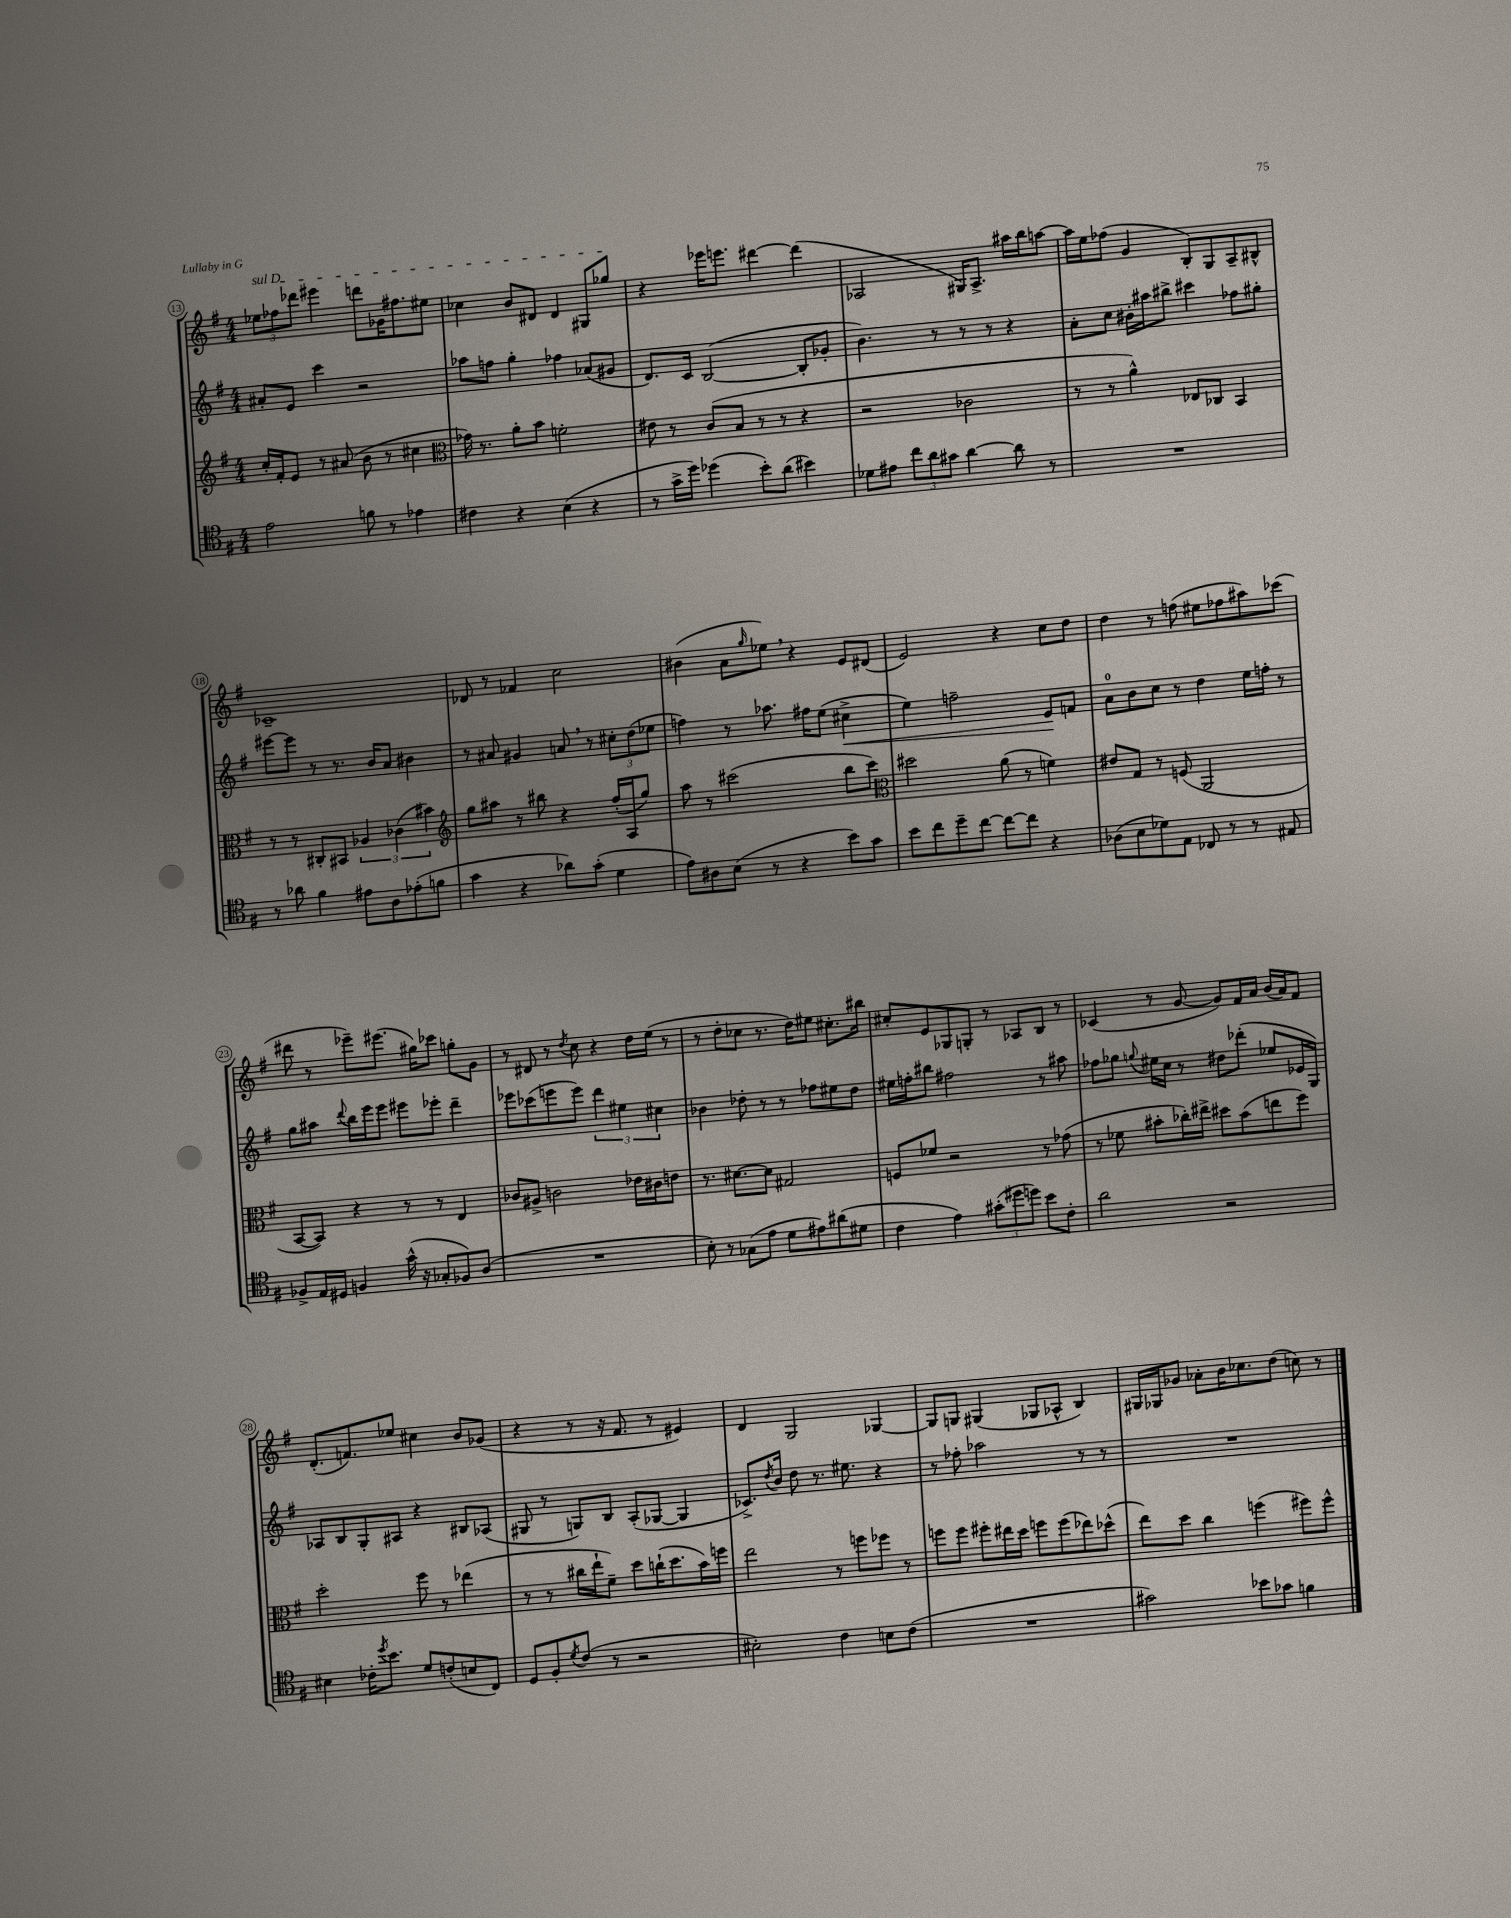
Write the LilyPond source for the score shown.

<<
\new StaffGroup <<
\new Staff = "s0" {
    \clef treble \key g \major \numericTimeSignature \time 4/4
    \tuplet 3/2 { \once \override TextSpanner.bound-details.left.text = \markup { \italic "sul D" } ees''8\startTextSpan fes''8 des'''8 } eis'''4 d'''8 ges'16 fis''8. eis''8 |
    ces''4 b'8 dis'8 dis'4 gis8 ges''8\stopTextSpan |
    r4 ees'''16 e'''8. dis'''4~ dis'''4( |
    aes2 gis16) aes8.-> ais''16 b''16 a''8~ |
    a''16 e''16 fes''8( g'4 b8-.) g8 a8-- bis8-^ |
    ces'1-- |
    des'8 r8 fes'4 c''2 |
    bis'4( a'8 \grace { g''16 } ees''8) \breathe r4 e'8 dis'8( |
    e'2) r4 c''8 d''8 |
    d''4 r8 f''8( eis''8 fes''8 ais''8) ces'''8( |
    dis'''8 r8 ees'''8--) eis'''8.( gis''16) ces'''8 g''8-. g'8 |
    r8 dis'8 r8 \acciaccatura { d''8 } c''8 r4 d''16 e''16( r8 |
    r8 d''8-. ces''8 r8. d''16) eis''8 cis''8.-. bis''16 |
    cis''8-. e'8 ges8 g8-. r8 aes8 b8 r8 |
    ces'4( r8 g'8~ g'8) fis'16 a'16 b'16( a'16) fis'8 |
    d'8.-.( f'8.) ees''8 cis''4 b'8 ges'8( |
    r4 r8 r16 fis'8. r8 eis'4) |
    d'4 g2 ges4~ |
    ges8 g8 gis4( ges8 aes8-^ b4) |
    gis16 ges16 ges'8 aes'8-. b'16 ces''8. d''8( c''8) r8 \bar "|." |
}
\new Staff = "s1" {
    \clef treble \key g \major \numericTimeSignature \time 4/4
    ais'8-. e'8 c'''4 r2 |
    aes''8 f''8 g''4-. fes''4 aes'8( gis'8 |
    d'8.) c'16 b2~( b8-. ges'8-. |
    b'4.) r8 r8 r8 r4 |
    a'8-. c''8 bis'16-. ais''16 bis''8-> cis'''4 fes''8 gis''8-. |
    eis'''8~ eis'''8 r8 r8. b'16 a'8 bis'4 |
    r8 ais'8 gis'4 a'8 \breathe r8 \tuplet 3/2 { cis''8-. d''8( ees''8 } |
    f''4) r8 aes''8. fis''16 e''8( cis''4->\< |
    e''4) f''2-- e'8\! f'8 |
    a'8-0 b'8 c''8 r8 d''4 e''16 f''16-. r8 |
    g''8 ais''8 \appoggiatura { d'''8 } b''16 e'''16 e'''8 eis'''8 ees'''8-. d'''4-- |
    ees'''8 ces'''8( e'''8 e'''8) \tuplet 3/2 { d'''4 eis''4 cis''4 } |
    bes'4 des''8-. r8 r8 fes''8 eis''8 des''8 |
    eis''16 f''16-. bis''8 fis''2 r8 ais''8 |
    fes''8 ges''8 \appoggiatura { g''8 } eis''16 c''16 r8 dis''8 des'''8-.( ees''8 ees'16 g16) |
    aes8 b8 g8-. ais8 r4 bis8 aes8( |
    gis8 r8 g8) b8 a8-.( ges8~ ges4 |
    ces'8.->) \acciaccatura { d''8 } b'16 d''8 r8. eis''8. r4 |
    r8 fes''8-. aes''2 r8 r8 |
    R1 \bar "|." |
}
\new Staff = "s2" {
    \clef treble \key g \major \numericTimeSignature \time 4/4
    c''16-. fis'16-. e'8 r8 ais'8( b'8 r8 cis''4 |
    \clef alto ges'16) r8. a'8-. b'8 f'2-. |
    eis'8 r8 c'8( b8 r8 r8 r4 |
    r2 ces'2 |
    r8 r8 a'4-^) ees8 ces8 b,4 |
    r8 r8 cis8-. bis,8 \tuplet 3/2 { aes4 ces'4( bis'4) } |
    \clef treble g''8 ais''8 r8 bis''8 r4 fis''16-.( a16 g''8) |
    a''8 r8 cis'''2( b''8 cis'''8) |
    \clef alto dis''2 a'8( r8 f'4) |
    eis'8 g8 r8 f8( a,2 |
    b,8~ b,8) r4 r8 r8 e4 |
    ces'8 ais8-> c'2 ees'16 cis'16 e'8 |
    r8. dis'8.~ dis'8 gis2 |
    f8 fes'8 r2 r8 ges'8( |
    r8 fes'8 bis'8-. ces''16-.) eis''16-> dis''8 bis'8( e''8 fis''8) |
    d''2-. fis''8 r8 ees''4( |
    r8 r8 cis''16 e''16-! fis'8--) d''8 c''16-!( d''8. b'16) f''16 |
    e''2 r8 f''8 fes''8 r8 |
    f''8 f''8 fis''8-. eis''16 d''16 f''8 f''8( ees''8) des''8-^( |
    e''8) d''8 c''4 f''4( fis''8) fis''8-^ \bar "|." |
}
\new Staff = "s3" {
    \clef tenor \key g \major \numericTimeSignature \time 4/4
    e'2 f'8 r8 ees'4 |
    cis'4 r4 b4( r4 |
    r8 g'16-> d''16) des''4( b'8-.) a'8( bis'4) |
    des'8 eis'8 \tuplet 3/2 { c''8 a'8 gis'8 } a'4~ a'8 r8 |
    R1 |
    r8 aes'8 fis'4 eis'8 a8 ees'8-.( f'8 |
    g'4 r4 aes'8) g'8-.( d'4 |
    e'8) ais8 b8( r8 r4 b'8) g'8 |
    b'8 c''8 d''8-- c''8~ c''8~ c''8 r4 |
    aes8( b8 des'8) e8 ces8 r8 r8 eis8 |
    fes8-> e16 dis16 f4 g'16-^( r16 ges8-. fes8) a8( |
    R1 |
    b8-.) r8 ges8( e'8 d'8 eis'8) ais'8( dis'8 |
    c'4 e'4) \tuplet 3/2 { gis'8-.( dis''8 d''8) } b'8 c'8-. |
    a'2 r2 |
    bis4 ces'16-. \acciaccatura { d''8 } b'8. d'8 c'8-.( b8 c8) |
    d8 fis8-. \acciaccatura { d'8 } c'8( r8 r2 |
    bis2-.) c'4 b8 c'8( |
    R1 |
    gis'2) bes'8 ges'8 f'4 \bar "|." |
}
>>
>>
\layout { \context { \Score currentBarNumber = #13 \override BarNumber.stencil = #(make-stencil-circler 0.1 0.3 ly:text-interface::print) } }
